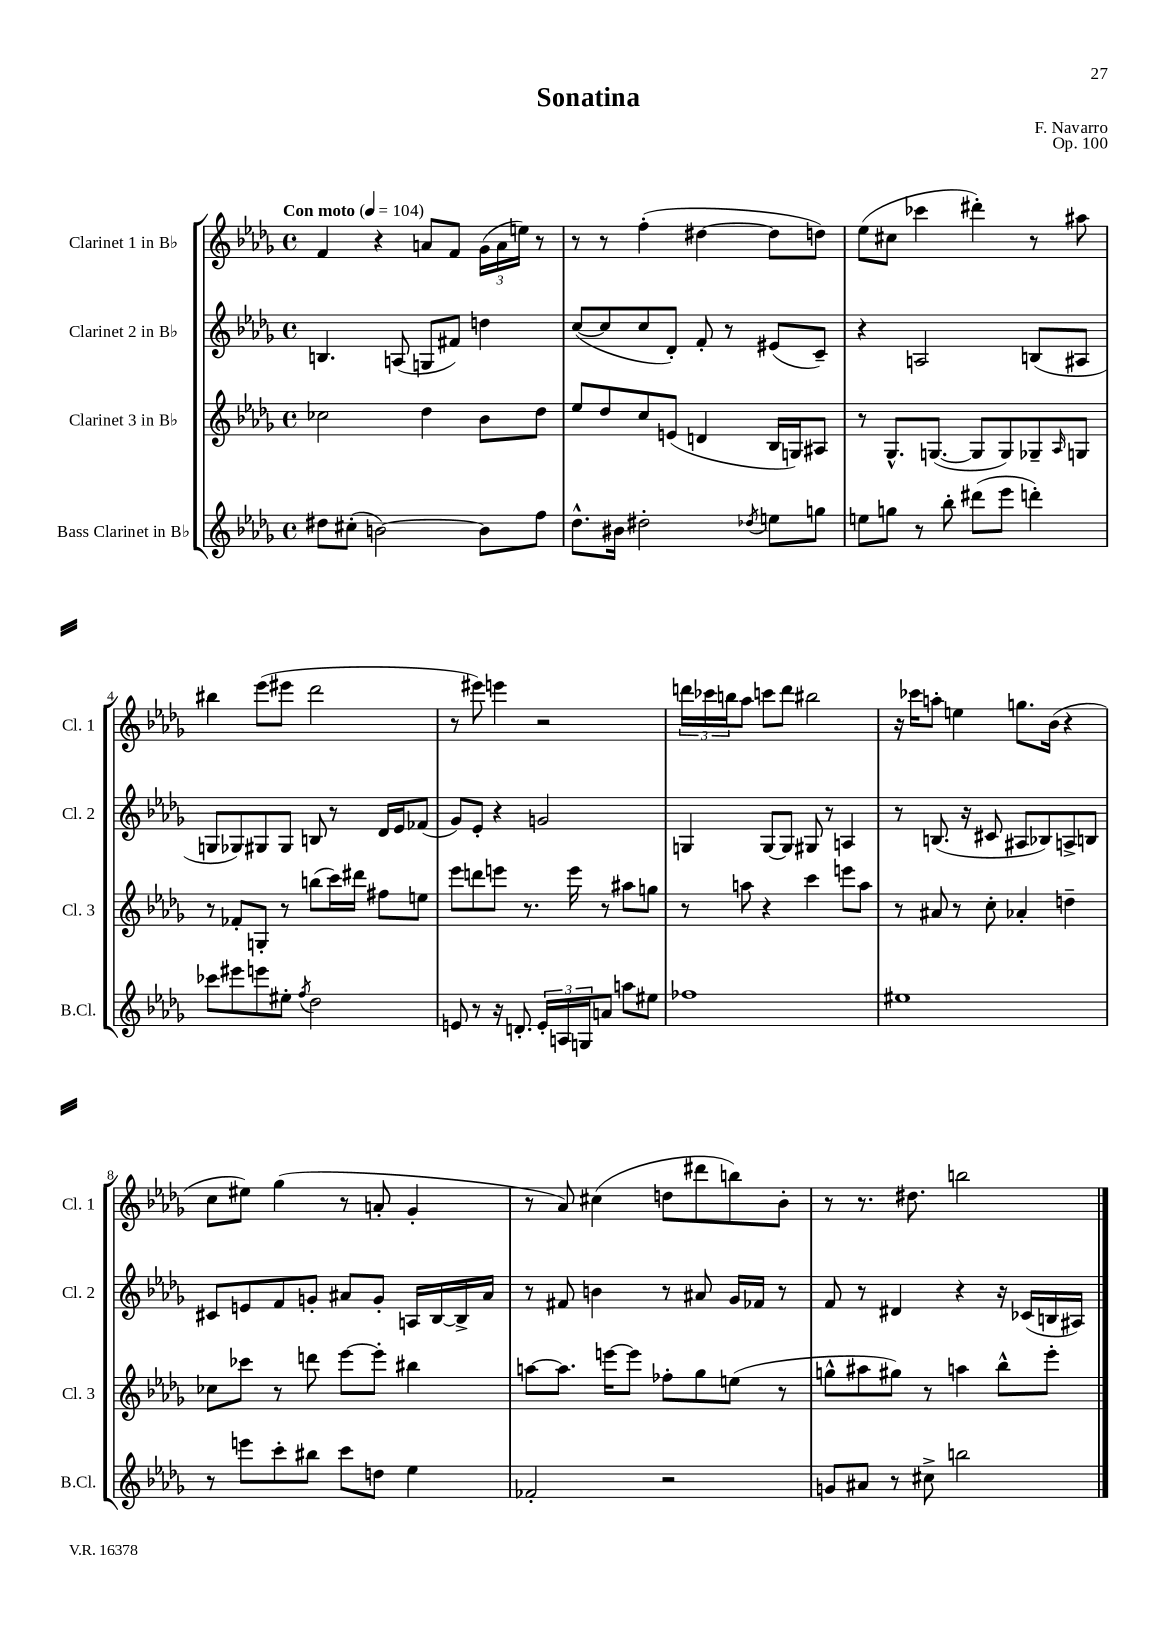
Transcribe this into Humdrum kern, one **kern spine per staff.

**kern	**kern	**kern	**kern
*staff4	*staff3	*staff2	*staff1
*clefG2	*clefG2	*clefG2	*clefG2
*k[b-e-a-d-g-]	*k[b-e-a-d-g-]	*k[b-e-a-d-g-]	*k[b-e-a-d-g-]
*M4/4	*M4/4	*M4/4	*M4/4
*met(c)	*met(c)	*met(c)	*met(c)
*MM104	*MM104	*MM104	*MM104
8dd#	2cc-	4.B	4f
(8cc#'	.	.	.
[2b)	.	.	4r
.	.	(8A	.
.	4dd-	8G	8a
.	.	8f#)	8f
8b]	8b-	4dd	(24g-
.	.	.	24a
.	.	.	24ee)
8ff	8dd-	.	8r
=	=	=	=
8.dd-^^	8ee-	([8cc	8r
.	8dd-	8cc]	8r
16b#	.	.	.
2dd#'	8cc	8cc	(4ff'
.	(8e	8d-')	.
.	4d	8f'	[4dd#
.	.	8r	.
8qdd-	.	.	.
8ee	16B-	(8e#	8dd#]
.	16G)	.	.
8gg	8A#	8c~)	8dd)
=	=	=	=
8ee	8r	4r	(8ee-
8gg	8.G-^^	.	8cc#
8r	.	2A	4ccc-
.	([8.G	.	.
8bb-'	.	.	.
(8ddd#	8G]	.	4ddd#')
8eee-	8G)	.	.
4ddd')	8G-~	(8B	8r
.	16qqA-	.	.
.	8G	8A#	8aa#
=	=	=	=
8ccc-	8r	8G	4bb#
8eee#	8f-'	8G-)	.
8eee	8G'	8G#	(8eee-
8ee#'	8r	8G#	8eee#
8qff	.	.	.
2dd-	(8bb	8B	2ddd-
.	16ccc)	8r	.
.	16ddd#	.	.
.	8ff#	16d-	.
.	.	16e-	.
.	8ee	(8f-	.
=	=	=	=
8e	8eee-	8g-)	8r
8r	8ddd	8e-'	8eee#)
16r	8eee	4r	4eee
8.d'	.	.	.
.	8.r	.	.
24e'	.	2g	2r
24A	.	.	.
.	16eee	.	.
24G	.	.	.
8a	8r	.	.
8aa	8aa#	.	.
8ee#	8gg	.	.
=	=	=	=
1ff-	8r	4G	24ddd
.	.	.	24ccc-
.	.	.	24bb
.	8aa	.	8aa-
.	4r	[8G	8ccc
.	.	8G]	8ddd
.	4ccc	8G#	2bb#
.	.	8r	.
.	8eee	4A	.
.	8aa	.	.
=	=	=	=
1ee#	8r	8r	16r
.	.	.	16ccc-
.	8a#	(8.B	8aa'
.	8r	.	4ee
.	.	16r	.
.	8cc'	8c#	.
.	4a-'	8A#	8.gg
.	.	8B-)	.
.	.	.	(16b-
.	4dd~	8A^	4r
.	.	8B	.
=	=	=	=
8r	8cc-	8c#	8cc
8eee	8ccc-	8e	8ee#)
8ccc'	8r	8f	(4gg-
8bb#	8ddd	8g'	.
8ccc	[8eee-	8a#	8r
8dd	8eee-']	8g'	8a'
4ee-	4bb#	16A	4g-'
.	.	[16B-	.
.	.	16B-^]	.
.	.	16a#	.
=	=	=	=
2f-'	[8aa	8r	8r
.	8.aa]	8f#	8a-)
.	.	4b	(4cc#
.	[16eee	.	.
.	8eee]	.	.
2r	8ff-'	8r	8dd
.	8gg-	8a#	8ddd#
.	(8ee	16g-	8bb)
.	.	16f-	.
.	8r	8r	8b-'
=	=	=	=
8g	8gg^^	8f	8r
8a#	8aa#	8r	8.r
8r	8gg#)	4d#	.
.	.	.	8.dd#
8cc#^	8r	.	.
2bb	4aa	4r	2bb
.	8bb-^^	16r	.
.	.	(16c-	.
.	8eee-'	16B	.
.	.	16A#)	.
==	==	==	==
*-	*-	*-	*-
